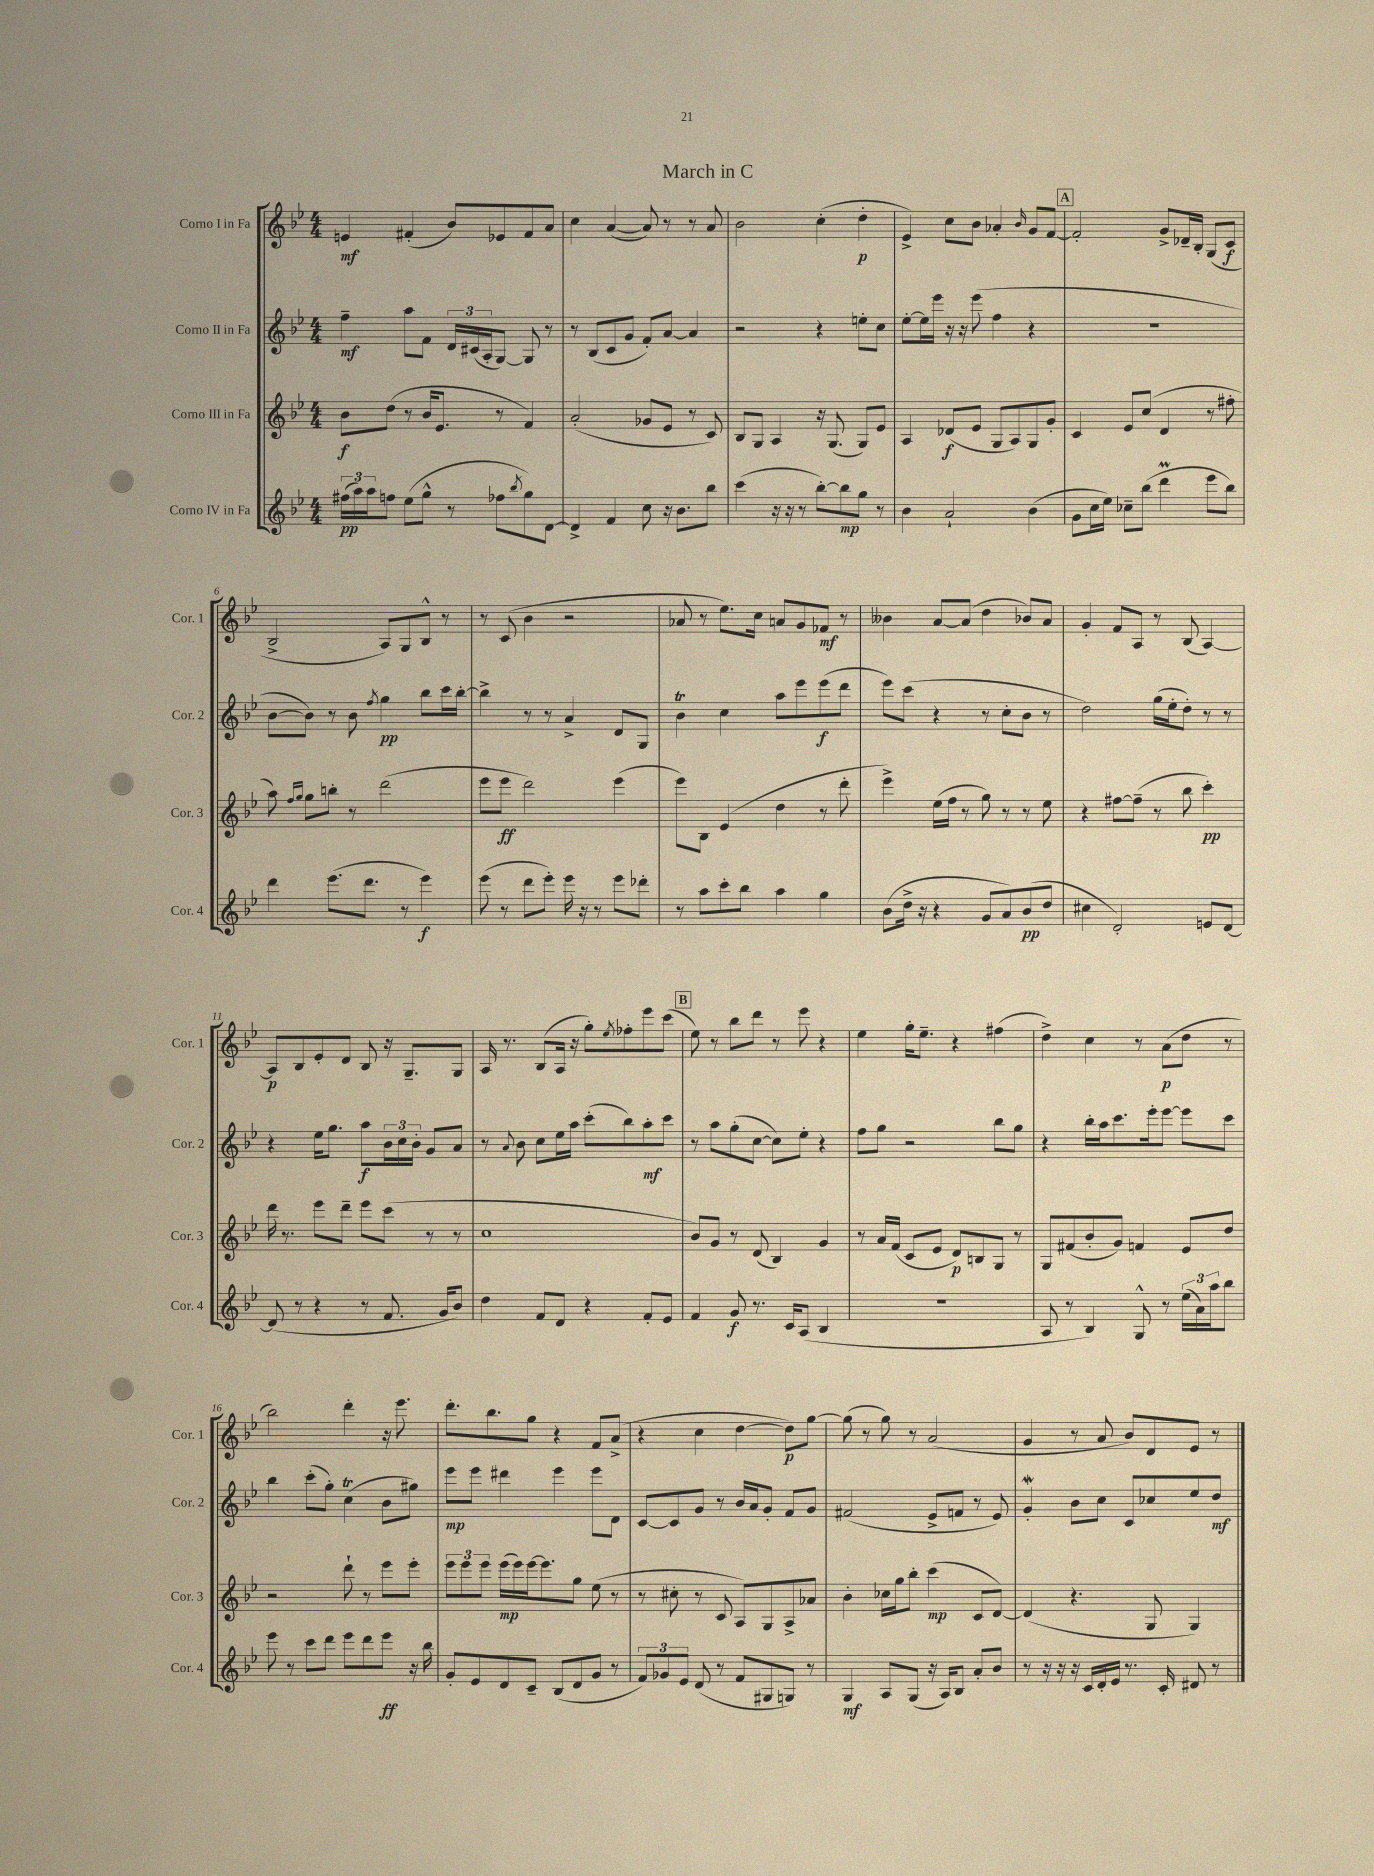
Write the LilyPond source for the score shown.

\header { title = "March in C" }
<<
\new StaffGroup <<
\new Staff = "s0" \with { instrumentName = "Corno I in Fa" shortInstrumentName = "Cor. 1" } {
    \clef treble \key bes \major \numericTimeSignature \time 4/4
    e'4\mf fis'4-.( bes'8) ees'8 fis'8 a'8 |
    c''4 a'4~( a'8) r8 r8 a'8 |
    bes'2 c''4-.( d''4-.\p |
    ees'4->) c''8 bes'8 aes'4-. \grace { bes'16 } g'8 f'8~ |
    \mark \markup { \box "A" } f'2-. g'8-> des'16-- bes16-. g8( c'8\f |
    bes2-> a8) g8 bes8-^ r8 |
    r8 c'8( bes'4 r2 |
    aes'8 r8 ees''8.) c''16 a'8 g'8 fes'8\mf r8 |
    beses'4 a'8~ a'8( d''4 bes'8) a'8 |
    g'4-. f'8 a8 r8 bes8( a4~) |
    a8\p bes8 ees'8-. d'8 bes8 r16 g8.-- g8 |
    a16 r8. bes8( a16 r16 g''8-.) \acciaccatura { ees''8 } fes''8-. ees'''8 c'''8( |
    \mark \markup { \box "B" } ees''8) r8 bes''8 d'''8 r8 ees'''8 r4 |
    ees''4 g''16-. ees''8.-- r4 fis''4( |
    d''4->) c''4 r8 a'8\p( d''8 r8 |
    bes''2) d'''4-. r16 ees'''8. |
    d'''8.-. bes''8. g''8 r4 f'8 a'8->( |
    r4 c''4 d''4~ d''8\p) g''8~ |
    g''8( r8 g''8) r8 a'2( |
    g'4 r8 a'8 bes'8) d'8 ees'8 r8 \bar "|." |
}
\new Staff = "s1" \with { instrumentName = "Corno II in Fa" shortInstrumentName = "Cor. 2" } {
    \clef treble \key bes \major \numericTimeSignature \time 4/4
    f''4--\mf a''8 f'8 \tuplet 3/2 { d'16 cis'16( a16-. } g8~) g8 r8 |
    r8 bes8( c'8 g'8 f'8-.) a'8~ a'4 |
    r2 r4 e''8-. c''8 |
    ees''8~-. ees''16 ees'''16 r16 r16 ees'''8( f''4 r4 |
    \mark \markup { \box "A" } R1 |
    bes'8~ bes'8) r8 bes'8 \acciaccatura { f''8 } g''4\pp bes''8 c'''16 bes''16~-. |
    bes''4-> r8 r8 a'4-> d'8 g8 |
    bes'4\trill c''4 a''8 ees'''8 ees'''8\f( d'''8 |
    ees'''8) c'''8( r4 r8 c''8-. bes'8 r8 |
    d''2) g''16( ees''16-. d''8-.) r8 r8 |
    r4 ees''16 g''8. a''8\f \tuplet 3/2 { bes'16 c''16 bes'16-. } g'8 a'8 |
    r8 \appoggiatura { a'8 } bes'8 c''8 ees''16 a''16 c'''8-.( bes''8) a''8-.\mf c'''8 |
    \mark \markup { \box "B" } r8 a''8 g''8-.( c''8~ c''8) ees''8-. r4 |
    f''8 g''8 r2 bes''8 g''8 |
    r4 bes''16-. a''16 c'''8. ees'''16-. ees'''8~ ees'''8 c'''8 |
    bes''4 c'''8-.( g''8-.) c''4\trill( bes'8 gis''8) |
    ees'''8\mp ees'''8 dis'''4 ees'''4 ees'''8 d'8 |
    c'8~ c'8 g'8 r8 bes'16 a'16 g'8-. f'8 g'8 |
    fis'2( ees'8-> f'8 r8 ees'8) |
    g'4-.\mordent bes'8 c''8 c'8 ces''8 ees''8 d''8\mf \bar "|." |
}
\new Staff = "s2" \with { instrumentName = "Corno III in Fa" shortInstrumentName = "Cor. 3" } {
    \clef treble \key bes \major \numericTimeSignature \time 4/4
    bes'8\f d''8( r8 bes'16 ees'8. r8 f'4) |
    a'2-.( ges'8 ees'8 r8 c'8) |
    bes8 g8 a4 r16 g8.( g8) ees'8 |
    a4 des'8\f( ees'8 g8 a8) g8 g'8-. |
    \mark \markup { \box "A" } c'4 ees'8 c''8( d'4 r8 fis''8-. |
    a''8) \grace { f''16 g''16 } g''8 b''8-. r8 d'''2( |
    ees'''8 ees'''8\ff d'''2) ees'''4( |
    ees'''8) bes8 ees'4( d''4 r8 d'''8-. |
    ees'''4->) ees''16( f''16 r8 g''8) r8 r8 ees''8 |
    r4 fis''8~ fis''8--( r8 bes''8 c'''4-.\pp) |
    d'''16 r8. ees'''8 d'''8-- ees'''8 c'''8( r8 r8 |
    c''1 |
    \mark \markup { \box "B" } bes'8) g'8 r8 d'8( bes4) g'4 |
    r8 a'16 f'16( c'8 ees'8 d'8\p) b8 g8 r8 |
    g8 fis'8( bes'8-. g'8) f'4 ees'8 d''8 |
    r2 d'''8-! r8 ees'''8 ees'''8-. |
    \tuplet 3/2 { ees'''8 ees'''8 ees'''8 } ees'''16\mp( ees'''16) ees'''16~ ees'''8. g''8 ees''8( r8 |
    r8 cis''8-. r8 c'8 a8) g8 a8-> aes'8 |
    bes'4-. ces''16 g''16 bes''8-. c'''4\mp( c'8 d'8~) |
    d'4( r4. g8 g4) \bar "|." |
}
\new Staff = "s3" \with { instrumentName = "Corno IV in Fa" shortInstrumentName = "Cor. 4" } {
    \clef treble \key bes \major \numericTimeSignature \time 4/4
    \tuplet 3/2 { fis''16\pp( a''16) a''16 } f''8 ees''8( g''8-^ r8 fes''8 \acciaccatura { bes''8 } g''8) d'8~ |
    d'4-> f'4 c''8 r16 bes'8. bes''8 |
    c'''4( r16 r16 r8 bes''8~-.) bes''8\mp g''8 r8 |
    bes'4 a'2-! bes'4( |
    \mark \markup { \box "A" } g'8 c''16 ees''16) ces''8-- bes''8( d'''4\prall ees'''8 bes''8) |
    d'''4 ees'''8.( d'''8. r8 ees'''4\f) |
    ees'''8( r8 d'''8 ees'''8-.) ees'''16 r16 r8 ees'''8 des'''8-. |
    r8 a''8 c'''8-. bes''8 a''4 g''4 |
    bes'8( d''16-> r16 r4 g'8 a'8) bes'8\pp( d''8 |
    cis''4 d'2-.) e'8 d'8~ |
    d'8( r8 r4 r8 f'8. g'16 bes'8) |
    d''4 f'8 d'8 r4 f'8-. ees'8 |
    \mark \markup { \box "B" } f'4 g'8\f r8. c'16 a8( bes4 |
    R1 |
    a8 r8 bes4) g8-^ r8 \tuplet 3/2 { ees''16( a'16) a''16 } bes''8 |
    ees'''8 r8 c'''8 d'''8 ees'''8 d'''8 ees'''8\ff r16 bes''16 |
    g'8-. ees'8 d'8 c'8-- bes8( d'8 g'8 r8 |
    \tuplet 3/2 { f'8) ges'8 ees'8 } d'8( r8 f'8 gis8 g8) r8 |
    g4\mf a8 g8( r16 a16) bes8 a'8-. bes'8 |
    r8 r16 r16 r16 c'16 d'16-. ees'16 r8. c'16-. dis'8 r8 \bar "|." |
}
>>
>>
